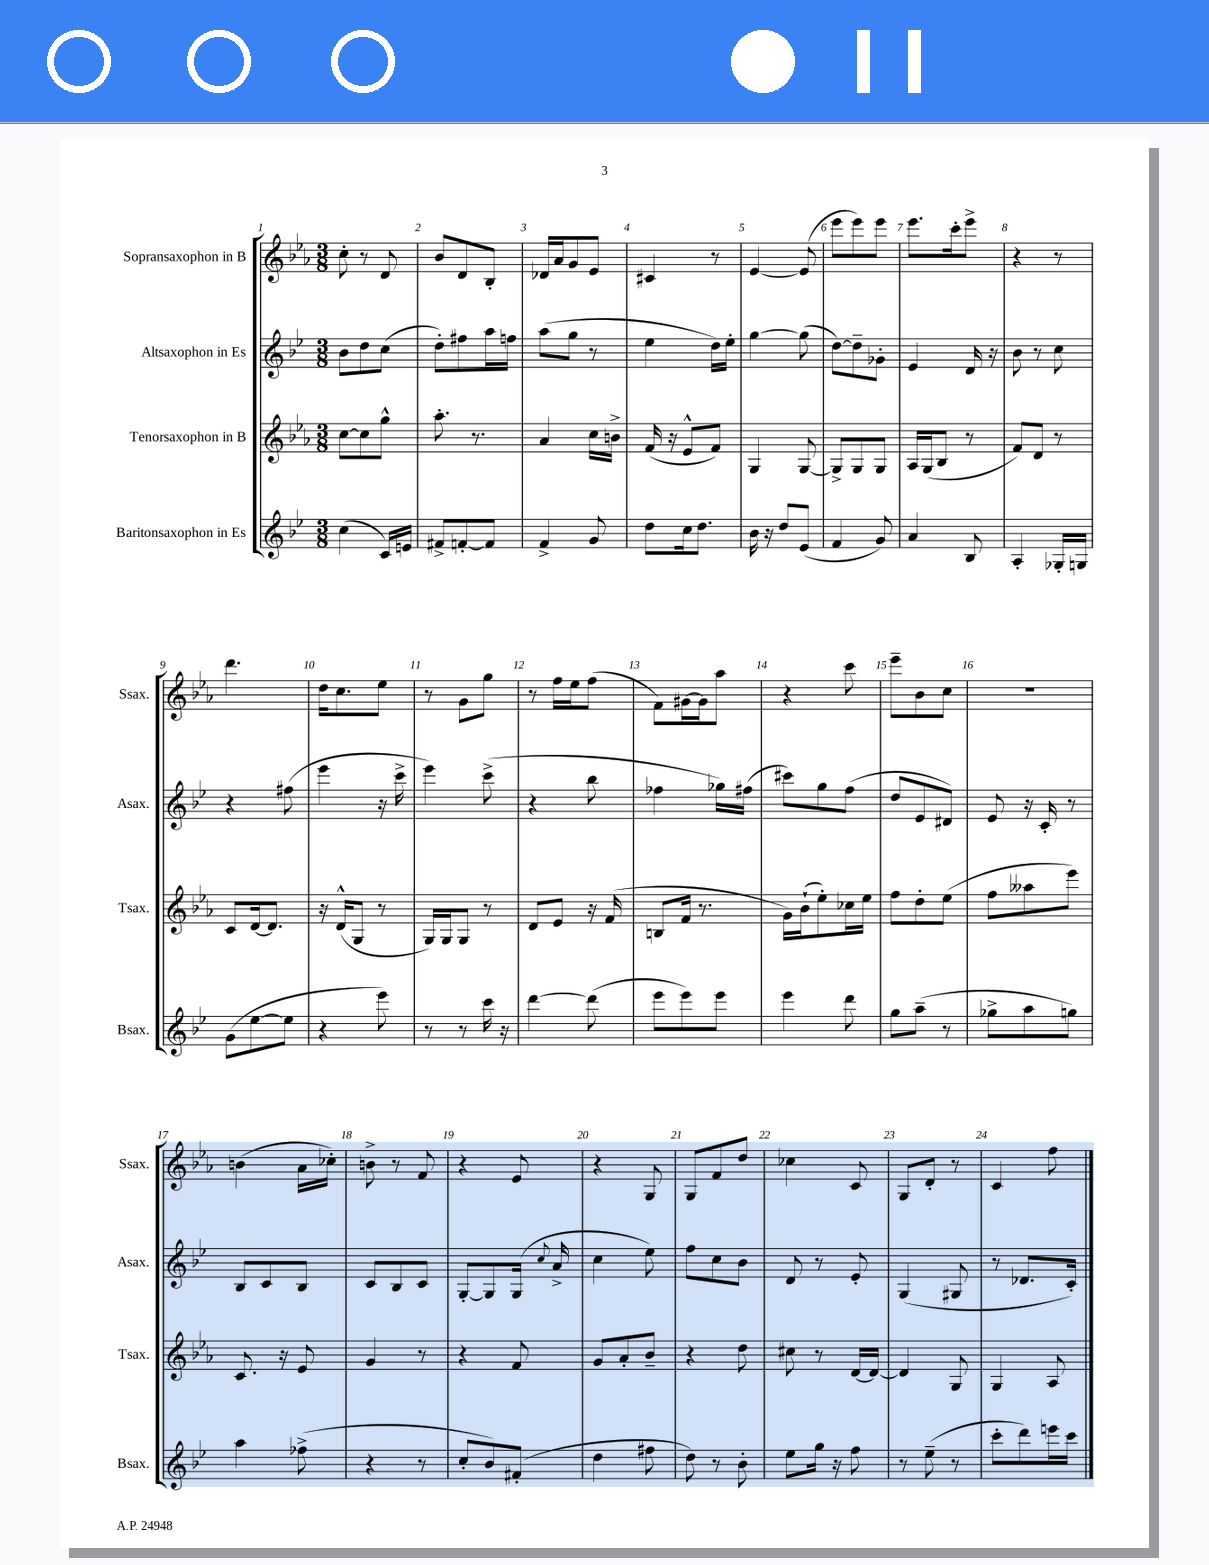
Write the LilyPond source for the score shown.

<<
\new StaffGroup <<
\new Staff = "s0" \with { instrumentName = "Sopransaxophon in B" shortInstrumentName = "Ssax." } {
    \clef treble \key ees \major \numericTimeSignature \time 3/8
    \autoBeamOff c''8-. r8 d'8 |
    bes'8[ d'8 bes8]-. |
    des'16[ aes'16 g'8 ees'8] |
    cis'4 r8 |
    ees'4~ ees'8( |
    ees'''8[ ees'''8) ees'''8] |
    ees'''8.[ c'''16-. ees'''8]-> |
    r4 r8 |
    d'''4. |
    d''16[ c''8. ees''8] |
    r8 g'8[ g''8] |
    r8 f''16[ ees''16 f''8]( |
    f'8[) gis'16~ gis'16 aes''8] |
    r4 c'''8 |
    ees'''8[-- bes'8 c''8] |
    R4. |
    b'4( aes'16[ ces''16]-.) |
    b'8-> r8 f'8 |
    r4 ees'8 |
    r4 g8 |
    g8[ f'8 d''8] |
    ces''4 c'8 |
    g8[ d'8]-. r8 |
    c'4 f''8 \bar "|." |
}
\new Staff = "s1" \with { instrumentName = "Altsaxophon in Es" shortInstrumentName = "Asax." } {
    \clef treble \key bes \major \numericTimeSignature \time 3/8
    \autoBeamOff bes'8[ d''8 c''8]( |
    d''8[-.) fis''8 a''16 f''16] |
    a''8[( g''8] r8 |
    ees''4 d''16[) ees''16]-. |
    g''4~ g''8( |
    d''8[~) d''8-- ges'8]-. |
    ees'4 d'16 r16 |
    bes'8 r8 c''8 |
    r4 fis''8( |
    ees'''4 r16 c'''16-> |
    ees'''4) c'''8->( |
    r4 bes''8 |
    fes''4 ges''16[) fis''16]( |
    cis'''8[) g''8 f''8]( |
    d''8[ ees'8 dis'8]) |
    ees'8 r16 c'16-. r8 |
    bes8[ c'8 bes8] |
    c'8[ bes8 c'8] |
    g8[~-. g8 g16]( \appoggiatura { c''8 } a'16-> |
    c''4 ees''8) |
    f''8[ c''8 bes'8] |
    d'8 r8 ees'8-. |
    g4( gis8 |
    r8 des'8.[ c'16]-.) \bar "|." |
}
\new Staff = "s2" \with { instrumentName = "Tenorsaxophon in B" shortInstrumentName = "Tsax." } {
    \clef treble \key ees \major \numericTimeSignature \time 3/8
    \autoBeamOff c''8[~ c''8 g''8]-^ |
    aes''8.-. r8. |
    aes'4 c''16[ b'16]-> |
    f'16( r16 ees'8[-^ f'8]) |
    g4 g8~ |
    g8[-> g8 g8] |
    aes16[ g16( bes8] r8 |
    f'8[) d'8] r8 |
    c'8[ d'16~ d'8.] |
    r16 d'16[-^( g8] r8 |
    g16[) g16 g8] r8 |
    d'8[ ees'8] r16 f'16( |
    b8[ f'16] r8. |
    g'16[) bes'16-!( ees''8-.) ces''16 ees''16] |
    f''8[ d''8-. ees''8]( |
    f''8[ aeses''8 ees'''8]) |
    c'8. r16 ees'8 |
    g'4 r8 |
    r4 f'8 |
    g'8[ aes'8-. bes'8]-- |
    r4 d''8 |
    cis''8 r8 d'16[~ d'16]~ |
    d'4 g8 |
    g4 aes8 \bar "|." |
}
\new Staff = "s3" \with { instrumentName = "Baritonsaxophon in Es" shortInstrumentName = "Bsax." } {
    \clef treble \key bes \major \numericTimeSignature \time 3/8
    \autoBeamOff c''4( c'16[) e'16] |
    fis'8[-> f'8~-. f'8] |
    f'4-> g'8 |
    d''8[ c''16 d''8.] |
    bes'16 r16 d''8[ ees'8]( |
    f'4 g'8) |
    a'4 bes8 |
    a4-. ges16[-. g16] |
    g'8[( ees''8~ ees''8] |
    r4 ees'''8) |
    r8 r8 c'''16 r16 |
    d'''4~ d'''8( |
    ees'''8[ ees'''8) ees'''8] |
    ees'''4 d'''8 |
    g''8[ a''8]--( r8 |
    ges''8[-> a''8 g''8]) |
    a''4 fes''8->( |
    r4 r8 |
    c''8[-. bes'8) fis'8]-.( |
    d''4 fis''8 |
    d''8) r8 bes'8-. |
    ees''8[ g''16] r16 f''8 |
    r8 ees''8--( r8 |
    c'''8[-. d'''8) e'''16 c'''16] \bar "|." |
}
>>
>>
\layout { \context { \Score \override BarNumber.break-visibility = ##(#f #t #t) barNumberVisibility = #all-bar-numbers-visible } }
